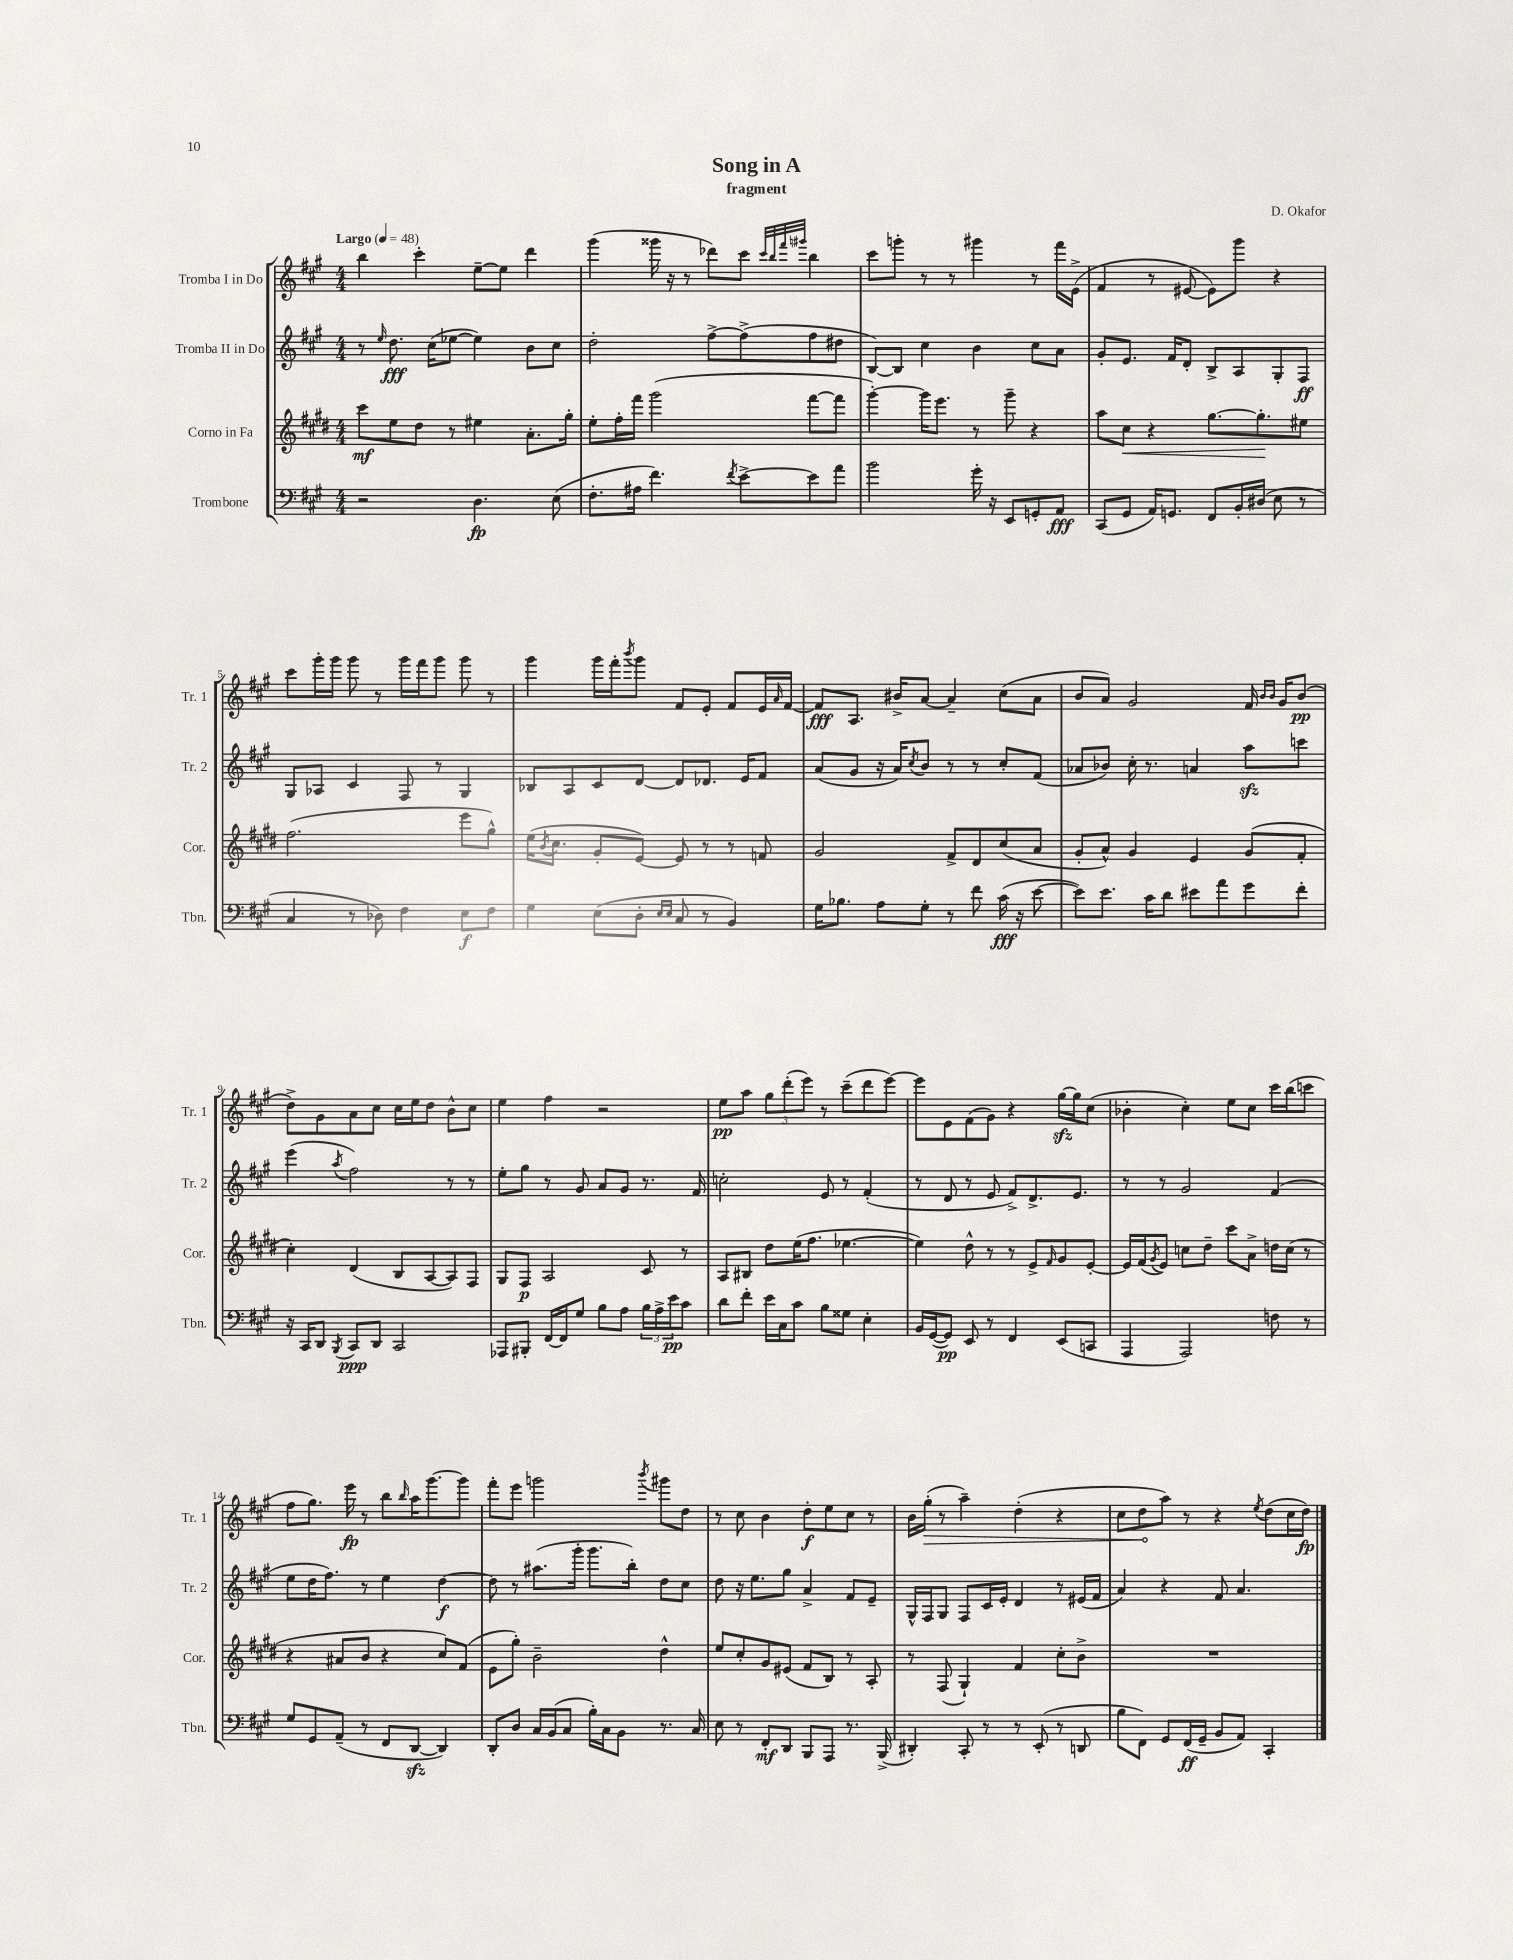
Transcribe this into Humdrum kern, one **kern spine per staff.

**kern	**kern	**kern	**kern
*staff4	*staff3	*staff2	*staff1
*clefF4	*clefG2	*clefG2	*clefG2
*k[f#c#g#]	*k[f#c#g#d#]	*k[f#c#g#]	*k[f#c#g#]
*M4/4	*M4/4	*M4/4	*M4/4
*MM48	*MM48	*MM48	*MM48
2r	8ccc#	8r	4bb
.	.	16qqee	.
.	8ee	8.dd	.
.	8dd#	.	4ccc#'
.	.	(16cc#	.
.	8r	[8ee-	.
4.D	4ee#	4ee-])	[8ee~
.	.	.	8ee]
.	8.a'	8b	4ddd
(8E	.	8cc#	.
.	16gg#'	.	.
=	=	=	=
8.F#'	8ee'	2dd'	(4ggg#
.	16ff#'	.	.
16A#	16fff#	.	.
4.f#)	(2ggg#	.	16ggg##
.	.	.	16r
.	.	.	8r
.	.	[8ff#^	8ddd-)
8qf#	.	.	.
[8e^	.	(8ff#^]	8ccc#
.	.	.	32qqccc#
.	.	.	32qqbb
.	.	.	32qqfff#
.	.	.	32qqggg#
8e]	[8fff#	8ff#	4bb
8a	8fff#]	8dd#	.
=	=	=	=
2b	[4ggg#')	[8B)	8ccc#
.	.	8B]	8ggg'
.	16ggg#]	4cc#	8r
.	8.eee	.	.
.	.	.	8r
16g#'	8r	4b	4ggg#
16r	.	.	.
8EE	8ggg#~	.	.
8GG'	4r	8cc#	8r
8AA	.	8a	16fff#
.	.	.	(16e^
=	=	=	=
(8CC#	8aa	8g#'	4f#
8GG#	8cc#	8.e	.
16AA)	4r	.	8r
8.GG	.	16f#	.
.	.	8d'	[8e#
8FF#	[8.gg#	8B^	8e#])
16BB'	.	8A	8ggg#
(16D#	8.gg#']	.	.
8E	.	8G#'	4r
8r	8ee#	8F#	.
=	=	=	=
4C#	(2.ff#	8G#	8ccc#
.	.	8A-	16ggg#'
.	.	.	16ggg#
8r	.	4c#	8ggg#
8D-)	.	.	8r
4F#	.	8F#	16ggg#
.	.	.	16fff#
.	.	8r	8ggg#
8E	8eee	4G#	8ggg#
8F#	8gg#^^)	.	8r
=	=	=	=
4G#	(16ee	8B-	4ggg#
.	8qb	.	.
.	8.cc#	.	.
.	.	8A	.
(8E	8g#'	8c#	16ggg#
.	.	.	16fff#'
.	.	.	8qbbb
8D'	[8e)	[8d	8ggg#
16qqE	.	.	.
16qqE	.	.	.
8C#	8e]	8d]	8f#
8r	8r	8.d-	8e'
4BB)	8r	.	8f#
.	.	16e	.
.	8f	8f#	16e
.	.	.	16qqa
.	.	.	[16f#
=	=	=	=
16G#	2g#	(8a	8f#]
8.B-	.	.	.
.	.	8g#	8.A
8A	.	16r	.
.	.	16a)	16b#^
.	.	8qcc#	.
8G#'	.	8b	[8a
8r	8f#^	8r	4a~]
8f#	8d#	8r	.
(16c#	(8cc#	8cc#'	(8cc#
16r	.	.	.
[8e	8a	(8f#	8a
=	=	=	=
8e])	8g#'	8a-	8b
8.e	8a^^)	8b-)	8a)
.	4g#	16cc#'	2g#
16c#	.	8.r	.
8d	.	.	.
8e#	4e	4a	.
8a	.	.	.
8g#	(8g#	8aa	16f#
.	.	.	16qqb
.	.	.	16qqb
.	.	.	16g#
8f#'	8f#'	8ccc	(8b
=	=	=	=
16r	4cc#')	(4eee	8dd^)
16CC#	.	.	.
8DD	.	.	8g#
8qBBB	.	8qaa	.
8CC#	(4d#	2ff#)	8a
8DD	.	.	8cc#
2CC#	8B	.	16cc#
.	.	.	16ee
.	[8A	.	8dd
.	8A])	8r	8b^^
.	8F#	8r	8cc#
=	=	=	=
8AAA-	8G#	8ee'	4ee
8BBB#'	8F#	8gg#	.
[16FF#	2A	8r	4ff#
16FF#]	.	.	.
8G#	.	8g#	.
8B	.	8a	2r
8A	.	8g#	.
24B	8c#	8.r	.
24A^	.	.	.
24e	.	.	.
8c#	8r	.	.
.	.	16f#	.
=	=	=	=
8d	8A	2cc'	8ee
8f#'	8B#	.	8aa
16e	8dd#	.	12gg#
16C#	.	.	.
.	.	.	(12ddd'
8c#	(16ee	.	.
.	.	.	12eee)
.	8.ff#	.	.
8B	.	8e	8r
8G##	[4.ee-	8r	(8ccc#~
4E'	.	(4f#'	8ddd
.	.	.	[8eee)
=	=	=	=
16BB	4ee-])	8r	8eee]
([16GG#	.	.	.
8GG#])	.	8d	8e
8EE	8dd#^^	8r	(8f#
8r	8r	8e	8g#)
4FF#	8r	8f#^)	4r
.	8e^	8.d^	.
.	16qqf#	.	.
(8EE	8g#	.	[16gg#
.	.	8.e	16gg#]
8CC	[8e'	.	(8cc#
=	=	=	=
4AAA	16e]	8r	4b-'
.	(16f#	.	.
.	8qg#	.	.
.	8e)	8r	.
2AAA)	8cc	2g#	4cc#')
.	8dd#~	.	.
.	8ccc#	.	8ee
.	8a^	.	8cc#
8F	16dd	(4f#	16ccc#
.	(16cc	.	(16bb
8r	8r	.	8ccc
=	=	=	=
8G#	4r	8ee	8ff#
8GG#	.	16dd	8.gg#)
.	.	8.ff#)	.
(8AA~	8a#	.	.
.	.	.	16eee
8r	8b	8r	8r
8FF#	4r	4ee	8bb
.	.	.	16qqbb
[8DD	.	.	16aa
.	.	.	[8.ggg#
4DD])	8cc#)	[4dd	.
.	(8f#	.	8ggg#]
=	=	=	=
8DD'	8e	8dd]	8fff#'
8D	8gg#')	8r	8eee
16C#	2b~	(8.aa#	2ggg
(16BB	.	.	.
8C#	.	.	.
.	.	16ggg#'	.
16B')	.	8.ggg#	.
16C#	.	.	.
8BB	.	.	.
.	.	16bb')	.
.	.	.	8qbbb
8.r	4dd#^^	8dd	8ggg#
.	.	8cc#	8dd
16C#	.	.	.
=	=	=	=
8E	8ee	8dd	8r
8r	8cc#'	16r	8cc#
.	.	8.ee	.
8FF#'	8g#	.	4b
8DD	(8e#	8gg#	.
8BBB	8f#	4a^	8dd'
8AAA	8B)	.	8ee
8.r	8r	8f#	8cc#
.	8A'	8e~	8r
(16BBB^	.	.	.
=	=	=	=
4DD#')	8r	16G#^^	16b
.	.	16F#	(16gg#'
.	(8F#	8G#	8r
8CC#'	4G#`)	8F#	4aa~)
8r	.	16c#	.
.	.	16e'	.
8r	4f#	4d	(4dd'
(8EE'	.	.	.
8r	8cc#'	8r	4r
8DD	8b^	(16e#	.
.	.	16f#	.
=	=	=	=
8B	1r	4a)	8cc#
8FF#)	.	.	8dd
8GG#	.	4r	8aa)
(16FF#	.	.	8r
16GG#~	.	.	.
8BB	.	8f#	4r
8AA)	.	4.a	.
.	.	.	8qee
4CC#'	.	.	(8dd
.	.	.	16cc#
.	.	.	16dd)
==	==	==	==
*-	*-	*-	*-
